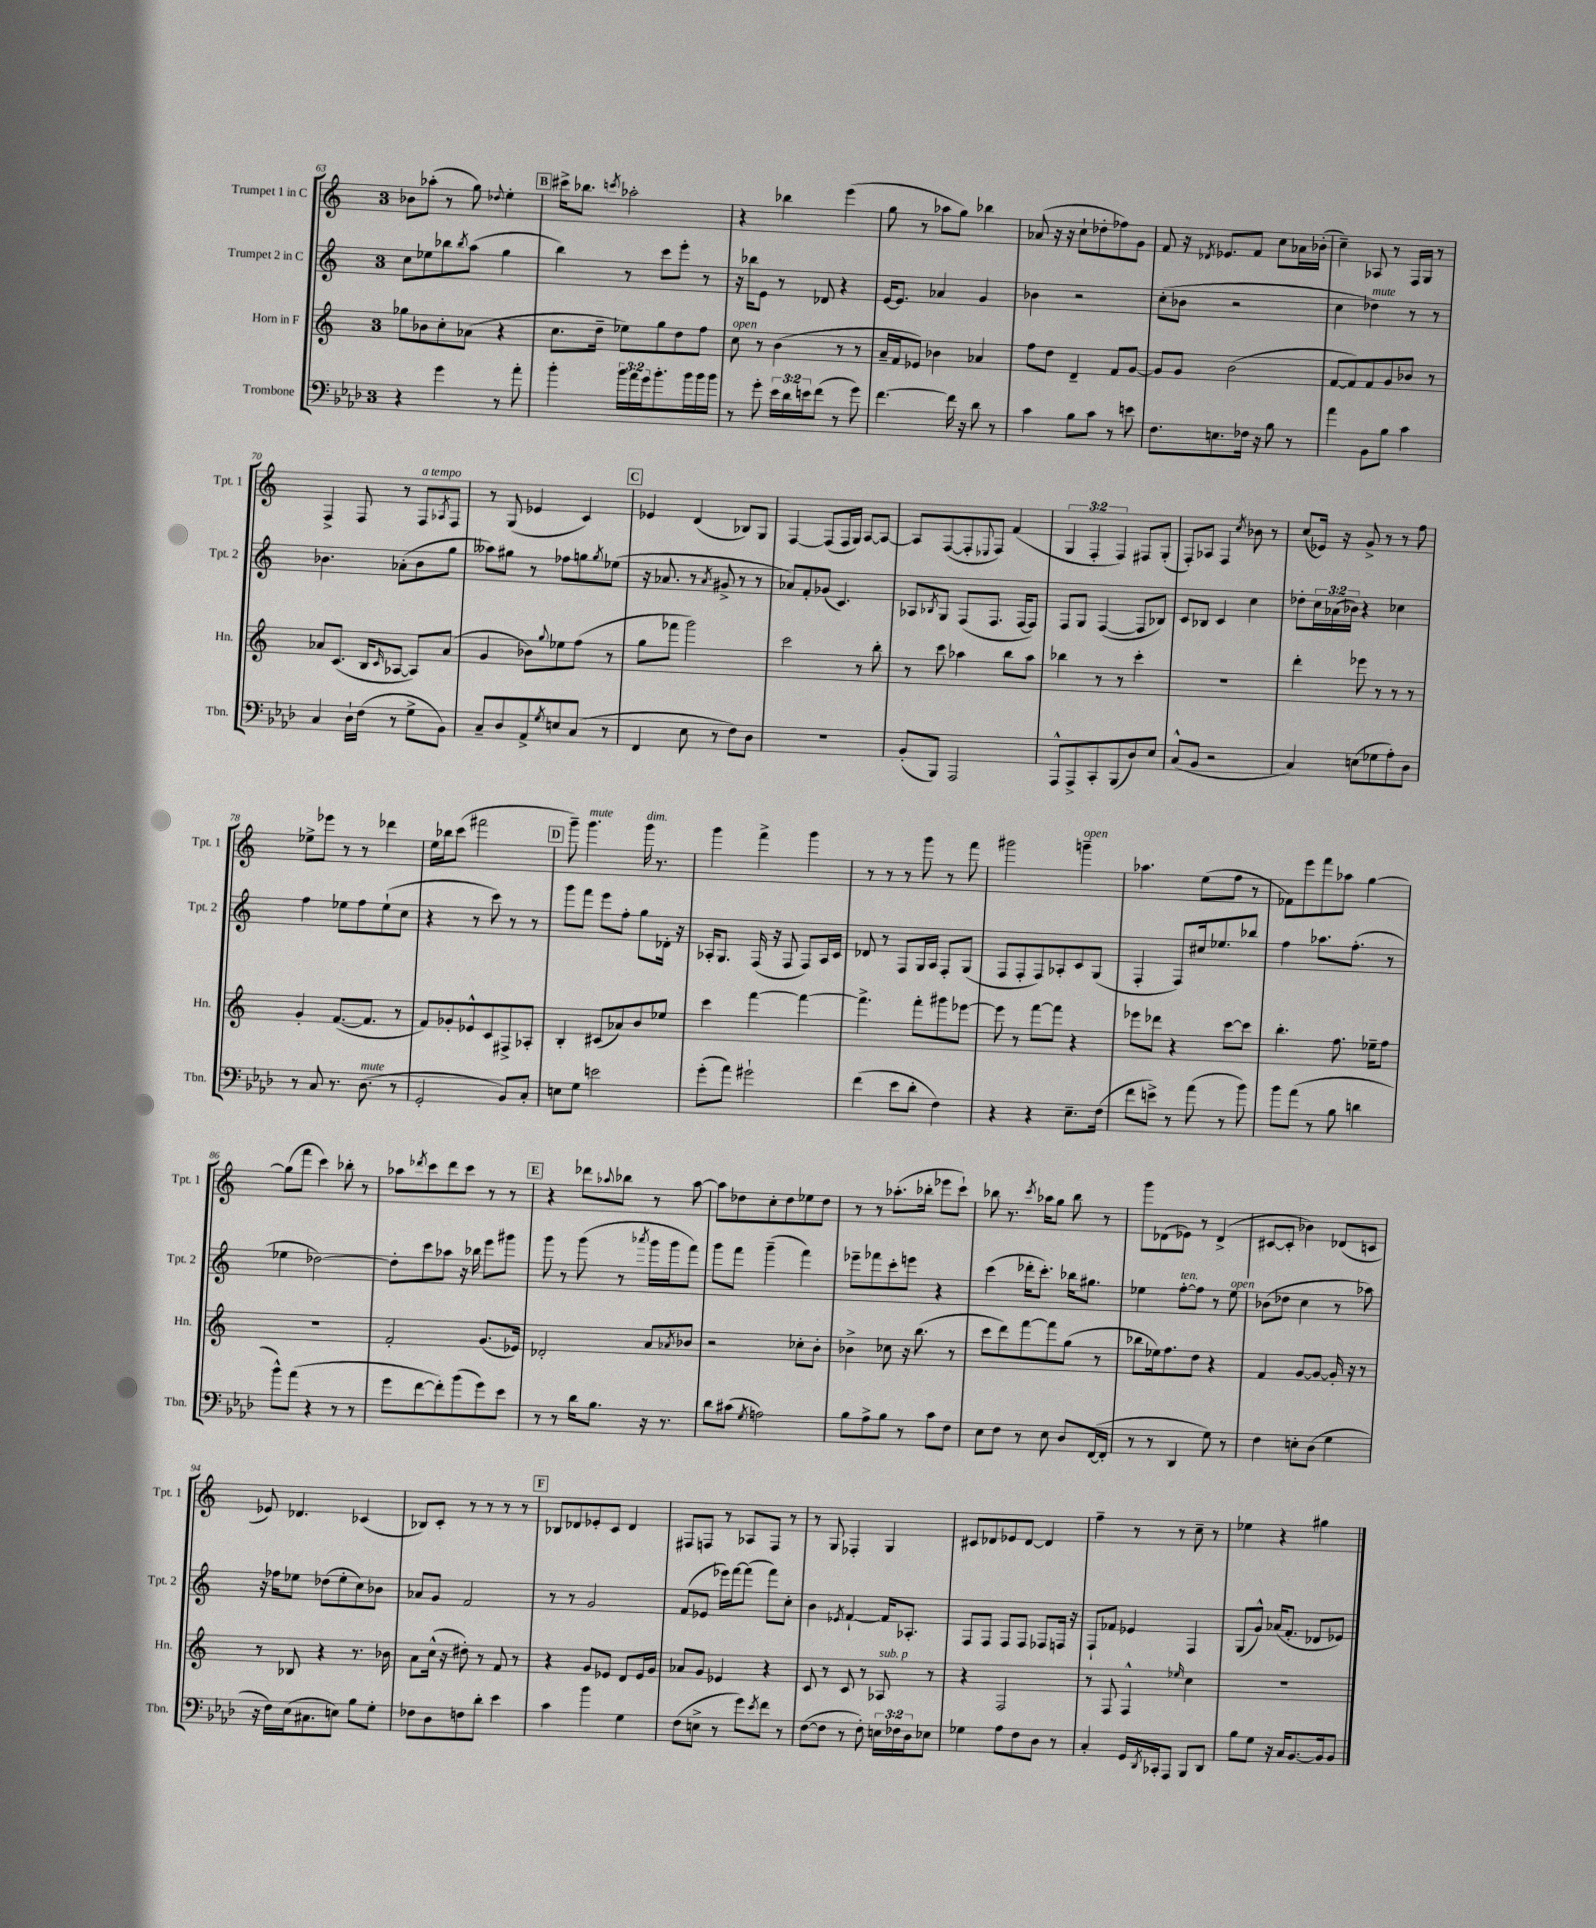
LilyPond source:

<<
\new StaffGroup <<
\new Staff = "s0" \with { instrumentName = "Trumpet 1 in C" shortInstrumentName = "Tpt. 1" } {
    \clef treble \key c \major \once \override Staff.TimeSignature.style = #'single-digit \time 3/4 \override Staff.TupletNumber.text = #tuplet-number::calc-fraction-text
    bes'8 aes''8-.( r8 g''8) \appoggiatura { des''8 } e''4-. |
    \mark \markup { \box "B" } cis'''16-> bes''8. \acciaccatura { c'''8 } aes''2-. |
    r4 bes''4 e'''4( |
    g''8 r8 aes''8 g''8) bes''4 |
    aes'8( r16 r16 c''8-! des''8-. fes''8) g'8 |
    f'8 r16 \acciaccatura { des'8 } ees'8. f'8 c''8 aes'16 bes'16-.( |
    c''4--) aes8 r8 f16 g16 r8 |
    f4-> f8 r8 f8^\markup { \italic "a tempo" } \acciaccatura { aes8 } f8 |
    r8 g8( ees'4 c'4) |
    \mark \markup { \box "C" } ees'4 d'4( bes8) g8 |
    f4~ f8( f16 g16) a8~ a8~ |
    a8 f8~( f8-. \appoggiatura { ees8 } f8) f'4( |
    \tuplet 3/2 { g4 f4-. f4) } fis8 g8-.( |
    f8-.) aes8 f4 \acciaccatura { c''8 } bes'8 r8 |
    c''8( ees'16) r16 g'8-> r8 r8 f''8 |
    ees''8-> ees'''8 r8 r8 des'''4 |
    e''16 bes''16 c'''8( fis'''2 |
    \mark \markup { \box "D" } g'''8--) g'''4.^\markup { \italic "mute" } g'''16^\markup { \italic "dim." } r8. |
    g'''4 f'''4-> g'''4 |
    r8 r8 r8 g'''8 r8 f'''8 |
    gis'''2 g'''4--^\markup { \italic "open" } |
    aes''4. e''8( f''8 r8 |
    fes'8) e'''8 f'''8 aes''8 g''4~ |
    g''8( f'''8 c'''4) bes''8-. r8 |
    aes''8 \acciaccatura { des'''8 } c'''8 des'''8 c'''8 r8 r8 |
    \mark \markup { \box "E" } r4 des'''8 \appoggiatura { aes''8 } bes''8 r8 aes''8~ |
    aes''8 des''8 c''8-. des''8 ees''8 des''8 |
    r8 r8 aes''8.-.( bes''16-. ees'''8 c'''8-!) |
    bes''8 r8. \acciaccatura { c'''8 } aes''16 g''8 bes''8 r8 |
    g'''8 des'8( ees'8) r8 des'4->( |
    cis'8~ cis'8-. bes'4) des'8( c'8 |
    ees'8) des'4. ces'4( |
    bes8) c'8-. r8 r8 r8 r8 |
    \mark \markup { \box "F" } bes8 des'8 ees'8-. c'8 des'4 |
    fis8 f8 r8 aes8 f8 r8 |
    r8 g8 fes4-. g4 |
    cis'8 des'8 ees'8 des'8~ des'4 |
    f''4-- r8 r8 c''8-- r8 |
    ees''4 r4 gis''4 \bar "|." |
}
\new Staff = "s1" \with { instrumentName = "Trumpet 2 in C" shortInstrumentName = "Tpt. 2" } {
    \clef treble \key c \major \once \override Staff.TimeSignature.style = #'single-digit \time 3/4 \override Staff.TupletNumber.text = #tuplet-number::calc-fraction-text
    c''8 ees''8 bes''8 \acciaccatura { bes''8 } a''8( g''4 |
    \mark \markup { \box "B" } b''4) r8 c'''8 e'''8-. r8 |
    r16 bes''16 e'8 r8 des'8 r4 |
    e'16~ e'8. aes'4 g'4 |
    bes'4 r2 |
    c''8-.( bes'8 r2 |
    c''4 des''4^\markup { \italic "mute" }) r8 r8 |
    bes'4. aes'8-.( bes'8 g''8 |
    aeses''8) gis''8 r8 fes''8 g''8 \acciaccatura { g''8 } ees''8( |
    \mark \markup { \box "C" } r16 aes'8. r8 \acciaccatura { aes'8 } gis'8-> r8 r8 |
    aes'8) f'8-. ges'8( c'4.) |
    aes8 \acciaccatura { bes8 } g8 f8( f8. f16~ f8) |
    f8 g8 f4~( f8 bes8) |
    c'8 bes8 c'4 c''4 |
    des''8-. \tuplet 3/2 { c''16 aes'16( bes'16) } r4 ces''4 |
    f''4 ees''8 f''8 ees''8-!( c''8 |
    r4 r8 c'''8) r8 r8 |
    \mark \markup { \box "D" } g'''8 f'''8 e'''8 f''8-. g''8 des'16-. r16 |
    aes16-. g8. f16( r16 f8 f8) aes16 c'16 |
    des'8 r8 f8 g16 a16 f8-. g8( |
    f8 f8-. f8) aes8-. c'8 g8( |
    f4-. f8) cis''16 ees''8. bes''8 |
    f''4 aes''8. f''8.-.( r8 |
    ees''4 des''2~) |
    des''8-. c'''8 aes''8 r16 bes''16 e'''8 gis'''8 |
    \mark \markup { \box "E" } g'''8 r8 g'''8( r8 \acciaccatura { aes'''8 } g'''16 g'''16 f'''8) |
    g'''8 f'''8 g'''4--( f'''4) |
    ees'''8-- fes'''8 c'''8-. e'''8 r4 |
    c'''4( des'''16-. c'''8.-.) bes''16 gis''8. |
    ees''4 f''8~-.^\markup { \italic "ten." } f''8 r8 ees''8^\markup { \italic "open" } |
    bes'8( des''8 c''4 r8 aes''8) |
    r16 fes''16 ees''8 des''8( ees''8-. c''8) bes'8 |
    aes'8 g'8 f'2 |
    \mark \markup { \box "F" } r8 r8 g'2 |
    f'8( ees'8 ees'''16) f'''16~ f'''8( f'''8) c''8-. |
    b'4 \acciaccatura { ees'8 } f'4~-! f'16 aes8.-. |
    f8 f8 f8 f8 fes8 f16 r16 |
    f8-! fes'8 ees'4 f4 |
    g8( g'8-^) aes'16( f'8.-. des'8 ees'8) \bar "|." |
}
\new Staff = "s2" \with { instrumentName = "Horn in F" shortInstrumentName = "Hn." } {
    \clef treble \key c \major \once \override Staff.TimeSignature.style = #'single-digit \time 3/4
    ges''8 bes'8 c''8-. aes'8( r4 |
    \mark \markup { \box "B" } c''8. d''16-- ees''8) g''8 d''8 f''8 |
    c''8^\markup { \italic "open" } r8 b'4( r8 r8 |
    a'16-- f'16 ees'8) bes'4 aes'4 |
    f''8 d''8 d'4-- f'8 g'8~ |
    g'8 g'8 b'2( |
    f'8~ f'8) f'8 g'8 bes'8 r8 |
    aes'8 c'8.( b16 \grace { c'16 } aes8~ aes8) aes'8( |
    g'4 bes'8) \appoggiatura { g''8 } ees''8 f''8( r8 |
    \mark \markup { \box "C" } g''8 fes'''8 g'''2) |
    c'''2 r8 b''8-. |
    r8 c'''8 aes''4 b''8 aes''8 |
    bes''4 r8 r8 c'''4-. |
    R2. |
    d'''4-. ees'''8 r8 r8 r8 |
    g'4-. f'8.~( f'8. r8 |
    f'8) ges'8-. ees'8-^ c'8 fis8-> aes8-. |
    \mark \markup { \box "D" } b4-. cis'8( aes'8) b'8 ees''8 |
    c'''4 f'''4~ f'''4~ |
    f'''4.-> f'''8-. gis'''8 ees'''8~ |
    ees'''8 r8 f'''8~ f'''8 r4 |
    ees'''8 des'''8 r4 c'''8~ c'''8 |
    b''4.-. f''8. ees''16-- f''8 |
    R2. |
    f'2-. g'8.( ees'16) |
    \mark \markup { \box "E" } des'2-. a'8 \acciaccatura { aes'8 } bes'8 |
    r2 ces''8-. b'8-. |
    bes'4-> ces''8 r16 b''8.( r8 |
    c'''8 d'''8) f'''8~ f'''8 g''8( r8 |
    bes''8 ees''16) f''8. d''8 r4 |
    f'4 g'8~ g'8~ g'16-. r16 r8 |
    r8 bes8 r4 r8. bes'16 |
    a'8 c''16-^( r16 dis''8-.) r8 f'8 r8 |
    \mark \markup { \box "F" } r4 g'8 ees'8 d'8 ees'16 g'16 |
    aes'8 g'8 ees'4 r4 |
    c'8 r8 c'8 r8 aes8^\markup { \italic "sub. p" } r8 |
    r4 f2 |
    r8 f8 f4-^ \grace { ees''16 } c''4 |
    R2. \bar "|." |
}
\new Staff = "s3" \with { instrumentName = "Trombone" shortInstrumentName = "Tbn." } {
    \clef bass \key aes \major \once \override Staff.TimeSignature.style = #'single-digit \time 3/4 \override Staff.TupletNumber.text = #tuplet-number::calc-fraction-text
    r4 g'4 r8 aes'8-. |
    \mark \markup { \box "B" } bes'4-. \tuplet 3/2 { bes'16 aes'16 g'16 } bes'8.-. bes'16 bes'16 bes'16 |
    r8 g'8-. \tuplet 3/2 { ees'16 des'16 e'16 } f'8( r8 g'8) |
    f'4.~ f'16 r16 des'8 r8 |
    c'4 bes8 c'8 r8 e'8 |
    f8. e8. fes16 r16 bes8 r8 |
    aes'4 bes,8 bes8 c'4 |
    c4 des16-! f16( r8 g8-> bes,8) |
    c8-- des8 aes,8-> \acciaccatura { g8 } e8 c8( r8 |
    \mark \markup { \box "C" } f,4 ees8 r8 f8) des8 |
    R2. |
    bes,8-.( bes,,8) aes,,2 |
    aes,,8-^ aes,,8-> c,8-. bes,,8( des8) ees8 |
    c8-^( bes,8 r2 |
    c4) e8( ges8 aes8-.) des8 |
    r8 c8 r8. des8.^\markup { \italic "mute" }( r8 |
    g,2-. bes,8) c8-. |
    \mark \markup { \box "D" } e8 g8 e'2 |
    g'8-.( aes'8) gis'2-! |
    f'4( ees'8 des'8-. f4) |
    r4 r4 ees8.-- f16( |
    f'8 e'8->) r8 aes'8( r8 bes'8) |
    bes'8 aes'8( r8 bes8 d'4 |
    bes'8-^) aes'8( r4 r8 r8 |
    g'8 f'8~ f'8-.) bes'8( g'8) ees'8 |
    \mark \markup { \box "E" } r8 r8 des'16 bes8. r16 r8. |
    des'8 cis'8( \acciaccatura { g8 } a2) |
    bes8 aes8-> bes8 r8 c'8 f8 |
    ees8 f8 r8 ees8 des8 f,16~( f,16-. |
    r8 r8 des,4 g8) r8 |
    f4 e8-. des8( g4 |
    r16 f16) ees16( cis8. e8) bes8 g8-. |
    fes8 des8 f8 des'8-. ees'4 |
    \mark \markup { \box "F" } c'4 bes'4 g4 |
    f8( e8-> r8 g'8) \acciaccatura { ees'8 } f'8 r8 |
    f8~( f8 r8 f8-.) \tuplet 3/2 { e16 fes16 des16 } ees8 |
    ges4 aes8 f8 des8 r8 |
    c4-. g,16 \acciaccatura { des,8 } ces,16-. aes,,8 bes,,8 des,8 |
    bes8 g8 r16 c16 bes,8.~ bes,16 bes,8 \bar "|." |
}
>>
>>
\layout { \context { \Score currentBarNumber = #63 } }
